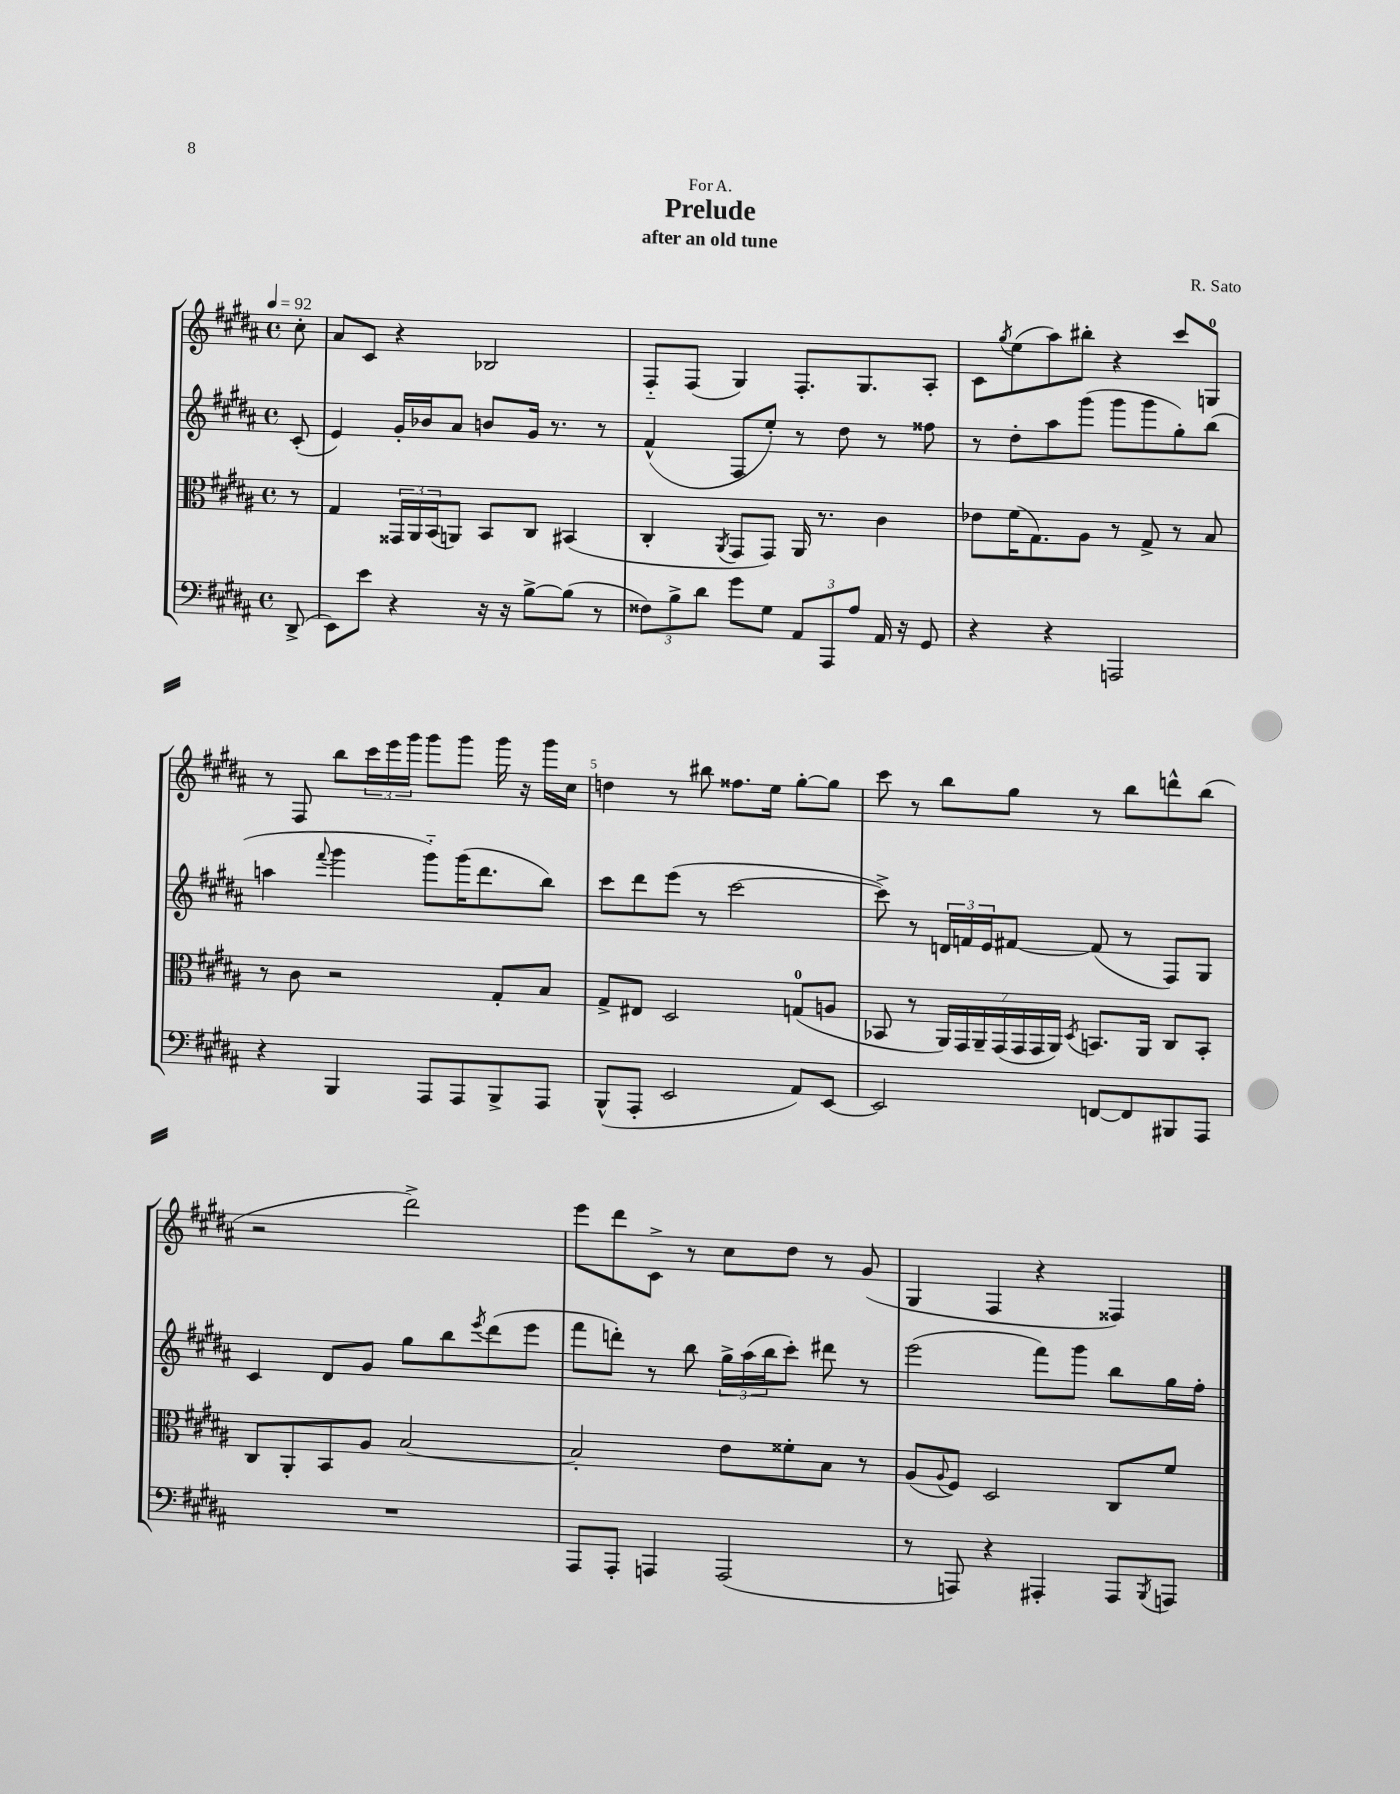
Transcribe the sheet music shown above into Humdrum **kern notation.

**kern	**kern	**kern	**kern
*part4	*part3	*part2	*part1
*staff4	*staff3	*staff2	*staff1
*clefF4	*clefC3	*clefG2	*clefG2
*k[f#c#g#d#a#]	*k[f#c#g#d#a#]	*k[f#c#g#d#a#]	*k[f#c#g#d#a#]
*M4/4	*M4/4	*M4/4	*M4/4
*met(c)	*met(c)	*met(c)	*met(c)
*MM92	*MM92	*MM92	*MM92
=	=	=	=
(8DD#^/	8r	(8c#'/	8cc#'\
=1	=1	=1	=1
8EE\L)	4G#/	4e/)	8a#/L
8e\J	.	.	8c#/J
4r	24GG##X/LL	16g#'/LL	4r
.	24AA#/	.	.
.	.	16b-X/J	.
.	(24BB/J	.	.
.	8AAn/J)	8a#/J	.
16r	8BB/L	8bn/L	2B-X/
16r	.	.	.
[8B^\L	8C#/J	16g#/Jk	.
.	.	8.r	.
(8B\J]	(4BB#X/	.	.
8r	.	8r	.
=2	=2	=2	=2
12F##X\L)	4C#'/	(4f#^^/	8F#/L
12B^\	.	.	.
.	.	.	(8F#/J
12d#\J	.	.	.
.	8qAA#/	.	.
8g#\L	8GG#/L	8F#/L	4G#/)
8G#\J	8GG#/J)	8ee'/J)	.
12AA#/L	16AA#/	8r	8.F#'/L
.	8.r	.	.
12AAA#/	.	.	.
.	.	8dd#\	.
12A#/J	.	.	.
.	.	.	8.G#/
16AA#/	4c#\	8r	.
16r	.	.	.
8GG#/	.	8ff##X\	8A#'/J
=3	=3	=3	=3
4r	8e-X\L	8r	8c#\L
.	.	.	8qgg#/
.	(16f#\K	8dd#'\L	(8ee\
.	8.G#\)	.	.
4r	.	8aa#\	8aa#\)
.	8A#\J	(8ggg#\J	8bb#X'\J
2AAAn/	8r	8ggg#\L	4r
.	8G#^/	8ggg#\	.
.	8r	8gg#'\)	8ccc#/L
.	8B/	(8bb\J	8Gn/J
!!LO:LB:g=z
=4	=4	=4	=4
4r	8r	4aan\	8r
.	8c#\	.	8F#/
.	.	8qqfff#/	.
4BBB/	2r	4ggg#\	8bb\L
.	.	.	24ccc#\L
.	.	.	24eee\
.	.	.	24ggg#\JJ
8AAA#/L	.	8ggg#\L)	8ggg#\L
8AAA#/	.	(16ggg#\K	8ggg#\J
.	.	8.ddd#\	.
8BBB^/	8G#'/L	.	16ggg#\
.	.	.	16r
8AAA#/J	8B/J	8bb\J)	16ggg#\LL
.	.	.	16cc#\JJ
=5	=5	=5	=5
(8BBB^^/L	8G#^/L	8ccc#\L	4ddn\
8AAA#'/J	8E#X/J	8ddd#\	.
2EE/	2D#/	(8eee\J	8r
.	.	8r	8bb#X\
.	.	[2ccc#\	8.ff##X\L
.	.	.	16ee\Jk
8AA#/L)	(8Gn/L	.	[8gg#'\L
[8EE/J	8An/J	.	8gg#\J]
=6	=6	=6	=6
2EE/]	8BB-X/	8ccc#^\])	8ccc#\
.	8r	8r	8r
.	28AA#/LL)	24dn/LL	8bb\L
.	28GG#/	.	.
.	.	24fn/	.
.	28AA#~/	.	.
.	.	24e/J	.
.	(28GG#/	.	.
.	.	[8f#X/J	8gg#\J
.	28GG#/	.	.
.	28GG#/	.	.
.	28AA#/JJ)	.	.
.	8qD#/	.	.
[8FFn/L	8.BBn/L	(8f#/]	8r
8FF/]	.	8r	8bb\L
.	16AA#/Jk	.	.
8BBB#X/	8C#/L	8F#/L)	8dddn^^\
8AAA#/J	8BB'/J	8G#/J	(8bb\J
!!LO:LB:g=z
=7	=7	=7	=7
1r	8C#/L	4c#/	2r
.	8AA#'/	.	.
.	8BB/	8d#/L	.
.	8A#/J	8g#/J	.
.	[2B/	8gg#\L	2ddd#^\)
.	.	8bb\	.
.	.	8qeee/	.
.	.	(8ddd#\	.
.	.	8eee\J	.
=8	=8	=8	=8
8AAA#/L	2B'/]	8fff#\L	8eee\L
8AAA#'/J	.	8dddn'\J)	8ddd#\
4AAAn/	.	8r	8c#^\J
.	.	8bb\	8r
(2AAA/	8e\L	24gg#^\LL	8cc#\L
.	.	(24aa#\	.
.	.	24bb\J	.
.	8f##X'\	8ccc#'\J)	8dd#\J
.	8B\J	8ddd#X\	8r
.	8r	8r	(8g#/
=9	=9	=9	=9
8r	(8A#/L	(2eee\	4G#/
.	8qqA#/	.	.
8AAAn/)	8F#/J)	.	.
4r	2D#/	.	4F#/
4AAA#X'/	.	8fff#\L)	4r
.	.	8ggg#\J	.
8AAA#/L	8C#/L	8bb\L	4F##X/)
8qBBB/	.	.	.
8AAAn/J	8f#/J	16gg#\L	.
.	.	16ff#'\JJ	.
==	==	==	==
*-	*-	*-	*-
